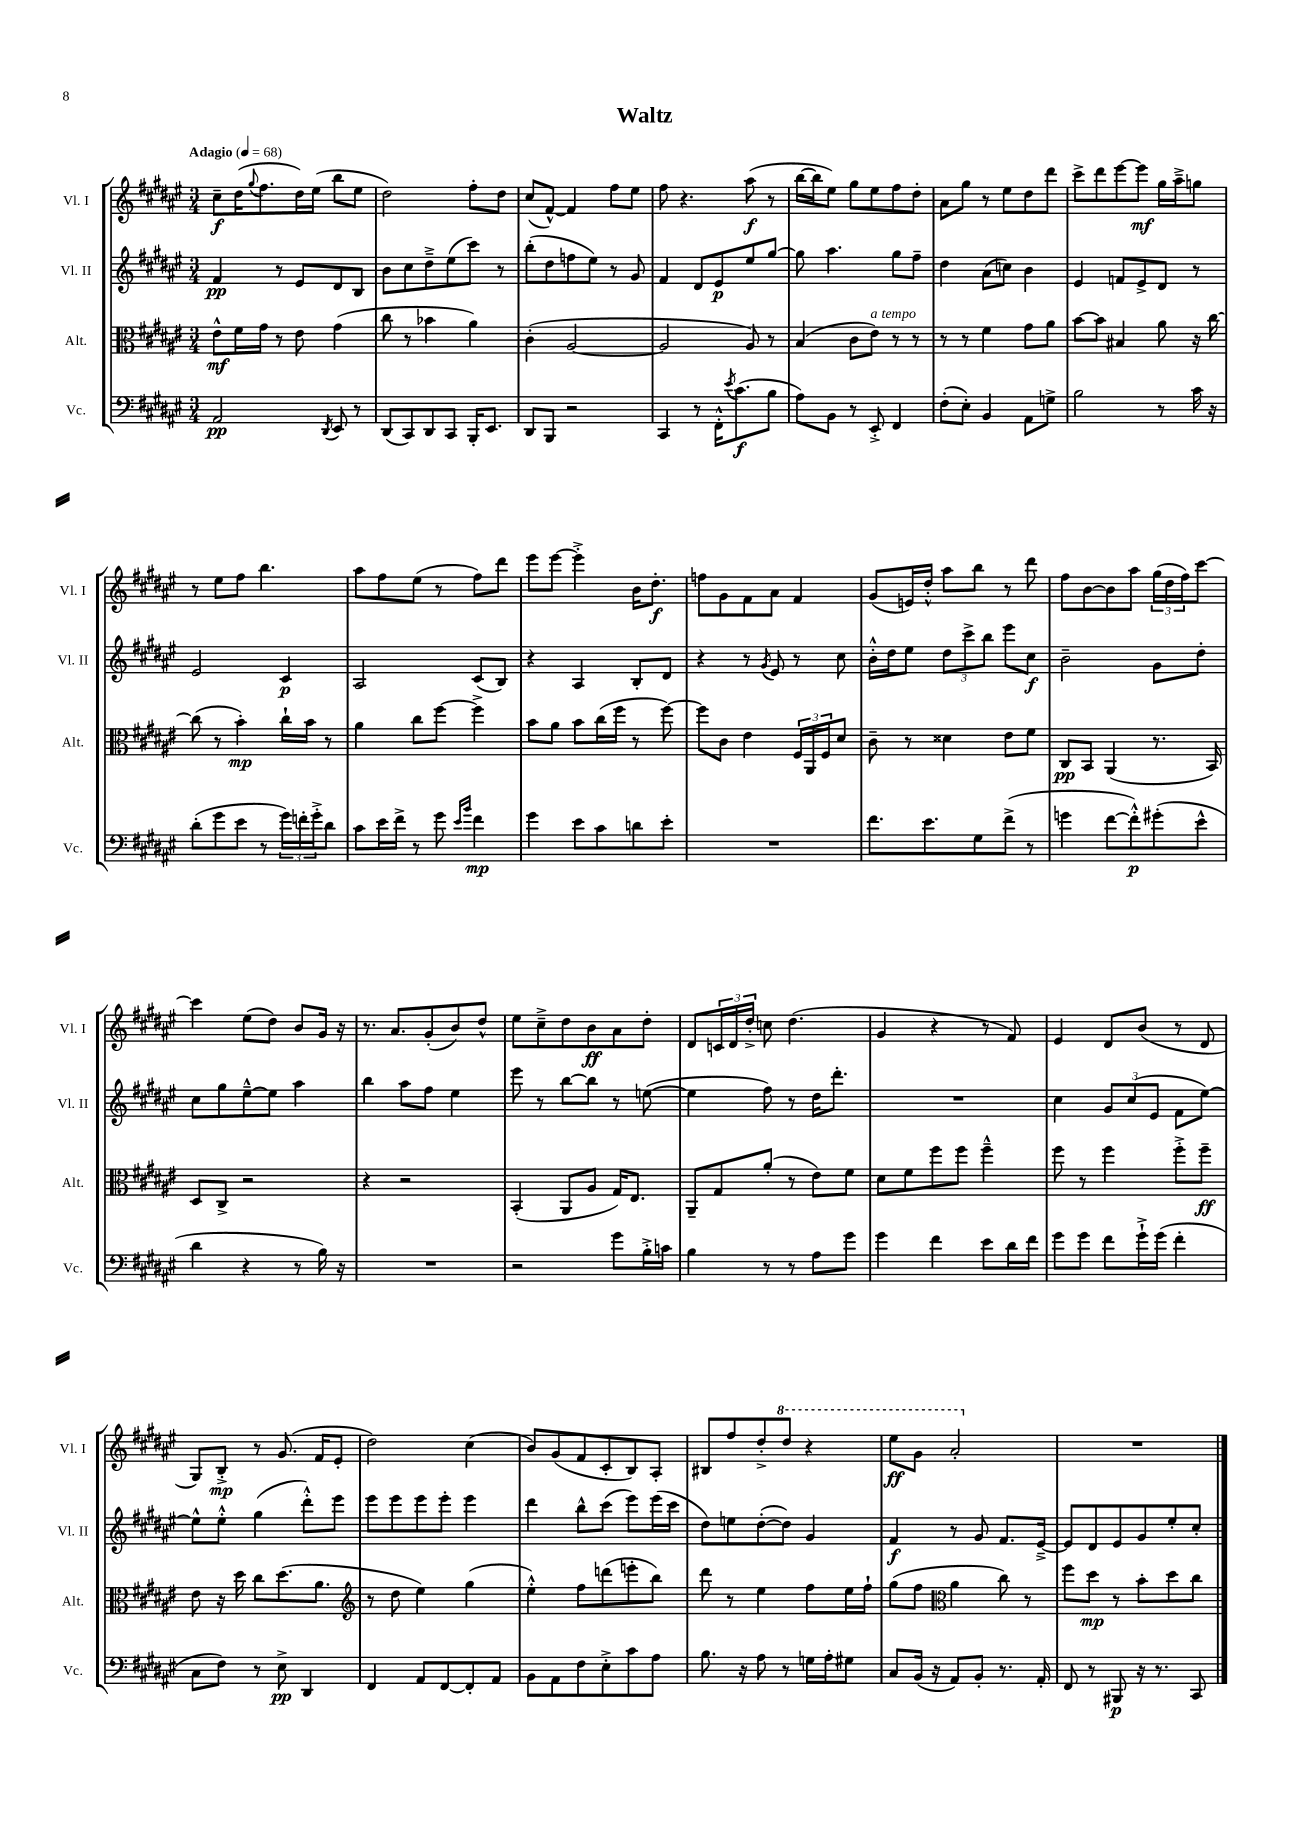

**kern	**dynam	**kern	**dynam	**kern	**dynam	**kern	**dynam
*part4	*part4	*part3	*part3	*part2	*part2	*part1	*part1
*staff4	*staff4	*staff3	*staff3	*staff2	*staff2	*staff1	*staff1
*I"Vc.	*	*I"Alt.	*	*I"Vl. II	*	*I"Vl. I	*
*I'Vc.	*	*I'Alt.	*	*I'Vl. II	*	*I'Vl. I	*
*clefF4	*	*clefC3	*	*clefG2	*	*clefG2	*
*k[f#c#g#d#a#e#]	*	*k[f#c#g#d#a#e#]	*	*k[f#c#g#d#a#e#]	*	*k[f#c#g#d#a#e#]	*
*M3/4	*	*M3/4	*	*M3/4	*	*M3/4	*
*MM68	*	*MM68	*	*MM68	*	*MM68	*
=1	=1	=1	=1	=1	=1	=1	=1
!	!	!	!	!	!	!LO:TX:a:B:t=Adagio	!
2AA#/	pp	8e#^^\L	mf	4f#/	pp	8cc#~\L	f
.	.	16f#\L	.	.	.	(16dd#\K	.
.	.	.	.	.	.	8qqgg#/	.
.	.	16g#\JJ	.	.	.	8.ff#\	.
.	.	8r	.	8r	.	.	.
.	.	8e#\	.	8e#/L	.	16dd#\L)	.
.	.	.	.	.	.	(16ee#\JJ	.
8qDD#/	.	.	.	.	.	.	.
8EE#/	.	(4g#\	.	8d#/	.	8bb\L	.
8r	.	.	.	8B/J	.	8ee#\J	.
=2	=2	=2	=2	=2	=2	=2	=2
(8DD#/L	.	8cc#\	.	8b\L	.	2dd#\)	.
8CC#/)	.	8r	.	8cc#\	.	.	.
8DD#/	.	4b-X\	.	8dd#~^\	.	.	.
8CC#/J	.	.	.	(8ee#\	.	.	.
16BBB'/KL	.	4a#\)	.	8ccc#\J)	.	8ff#'\L	.
8.EE#/J	.	.	.	.	.	.	.
.	.	.	.	8r	.	8dd#\J	.
=3	=3	=3	=3	=3	=3	=3	=3
8DD#/L	.	(4c#'\	.	(8bb'\L	.	(8cc#/L	.
8BBB/J	.	.	.	8dd#\	.	[8f#^^/J)	.
2r	.	[2A#/	.	8ffn\	.	4f#/]	.
.	.	.	.	8ee#\J)	.	.	.
.	.	.	.	8r	.	8ff#\L	.
.	.	.	.	8g#/	.	8ee#\J	.
=4	=4	=4	=4	=4	=4	=4	=4
4CC#/	.	2A#/]	.	4f#/	.	8ff#\	.
.	.	.	.	.	.	4.r	.
8r	.	.	.	8d#/L	.	.	.
16FF#'^^\KL	.	.	.	8e#/	p	.	.
8qe#/	.	.	.	.	.	.	.
(8.c#\	f	.	.	.	.	.	.
.	.	8A#/)	.	8ee#/	.	(8aa#\	f
8B\J	.	8r	.	[8gg#/J	.	8r	.
=5	=5	=5	=5	=5	=5	=5	=5
8A#\L)	.	(4B/	.	8gg#\]	.	[16bb\LL	.
.	.	.	.	.	.	16bb\J]	.
8BB\J	.	.	.	4.aa#\	.	8ee#\J)	.
8r	.	8c#\L	.	.	.	8gg#\L	.
!	!	!LO:TX:a:i:t=a tempo	!	!	!	!	!
8EE#'^/	.	8e#\J)	.	.	.	8ee#\	.
4FF#/	.	8r	.	8gg#\L	.	8ff#\	.
.	.	8r	.	8ff#~\J	.	8dd#'\J	.
=6	=6	=6	=6	=6	=6	=6	=6
(8F#'\L	.	8r	.	4dd#\	.	8a#\L	.
8E#'\J)	.	8r	.	.	.	8gg#\J	.
4BB/	.	4f#\	.	(8a#\L	.	8r	.
.	.	.	.	8ccn\J)	.	8ee#\L	.
8AA#\L	.	8g#\L	.	4b\	.	8dd#\	.
8Gn^\J	.	8a#\J	.	.	.	8ddd#\J	.
=7	=7	=7	=7	=7	=7	=7	=7
2B\	.	[8b\L	.	4e#/	.	8ccc#^\L	.
.	.	8b\J]	.	.	.	8ddd#\	.
.	.	4B#X/	.	8fn/L	.	[8eee#\	.
.	.	.	.	8e#^/	.	8eee#\J]	mf
8r	.	8a#\	.	8d#/J	.	16gg#\LL	.
.	.	.	.	.	.	16aa#~^\J	.
16c#\	.	16r	.	8r	.	8ggn\J	.
16r	.	[16cc#\	.	.	.	.	.
!!LO:LB:g=z
=8	=8	=8	=8	=8	=8	=8	=8
(8d#'\L	.	(8cc#\]	.	2e#/	.	8r	.
8g#\	.	8r	.	.	.	8ee#\L	.
8e#\J	.	4b'\)	mp	.	.	8ff#\J	.
8r	.	.	.	.	.	4.bb\	.
24g#\LL)	.	16cc#`\LL	.	4c#/	p	.	.
24fn'\	.	.	.	.	.	.	.
.	.	16b\JJ	.	.	.	.	.
24g#'^\J	.	.	.	.	.	.	.
8d#\J	.	8r	.	.	.	.	.
=9	=9	=9	=9	=9	=9	=9	=9
8c#\L	.	4a#\	.	2A#/	.	8aa#\L	.
16e#\L	.	.	.	.	.	8ff#\	.
16f#^\JJ	.	.	.	.	.	.	.
8r	.	8cc#\L	.	.	.	(8ee#\J	.
8g#\	.	[8ff#\J	.	.	.	8r	.
16qqe#/LL	.	.	.	.	.	.	.
16qqb/JJ	.	.	.	.	.	.	.
4f#\	mp	4ff#^\]	.	(8c#/L	.	8ff#\L)	.
.	.	.	.	8B/J)	.	8ddd#\J	.
=10	=10	=10	=10	=10	=10	=10	=10
4g#\	.	8b\L	.	4r	.	8eee#\L	.
.	.	8a#\J	.	.	.	[8eee#\J	.
8e#\L	.	8b\L	.	4A#/	.	4eee#'^\]	.
8c#\	.	(16cc#\L	.	.	.	.	.
.	.	16ff#\JJ	.	.	.	.	.
8dn\	.	8r	.	8B'/L	.	16b\KL	.
.	.	.	.	.	.	8.dd#'\J	f
8e#'\J	.	[8ff#\)	.	8d#/J	.	.	.
=11	=11	=11	=11	=11	=11	=11	=11
2.r	.	8ff#\L]	.	4r	.	8ffn\L	.
.	.	8c#\J	.	.	.	8g#\	.
.	.	4e#\	.	8r	.	8f#\	.
.	.	.	.	8qg#/	.	.	.
.	.	.	.	8e#/	.	8a#\J	.
.	.	24F#/LL	.	8r	.	4f#/	.
.	.	24AA#/	.	.	.	.	.
.	.	24F#/J	.	.	.	.	.
.	.	8d#/J	.	8cc#\	.	.	.
=12	=12	=12	=12	=12	=12	=12	=12
8.f#\L	.	8c#~\	.	16b'^^\LL	.	(8g#/L	.
.	.	.	.	16dd#\J	.	.	.
.	.	8r	.	8ee#\J	.	16en/L)	.
8.e#\	.	.	.	.	.	16dd#'^^/JJ	.
.	.	4d##X\	.	12dd#\L	.	8aa#\L	.
.	.	.	.	12ccc#^\	.	.	.
8G#\	.	.	.	.	.	8bb\J	.
.	.	.	.	12bb\J	.	.	.
(8f#^\J	.	8e#\L	.	8eee#\L	.	8r	.
8r	.	8f#\J	.	8cc#\J	f	8ddd#\	.
=13	=13	=13	=13	=13	=13	=13	=13
4gn\	.	8C#/L	pp	2b~\	.	8ff#\L	.
.	.	8BB/J	.	.	.	[8b\	.
[8f#\L	.	(4AA#/	.	.	.	8b\]	.
8f#'^^\])	p	.	.	.	.	8aa#\J	.
(8g#X'\	.	8.r	.	8g#\L	.	(24gg#\LL	.
.	.	.	.	.	.	24dd#\	.
.	.	.	.	.	.	24ff#\J)	.
8e#^^\J	.	.	.	8dd#'\J	.	[8ccc#\J	.
.	.	16BB/)	.	.	.	.	.
!!LO:LB:g=z
=14	=14	=14	=14	=14	=14	=14	=14
4d#\	.	8D#/L	.	8cc#\L	.	4ccc#\]	.
.	.	8C#^/J	.	8gg#\	.	.	.
4r	.	2r	.	[8ee#~^^\	.	(8ee#\L	.
.	.	.	.	8ee#\J]	.	8dd#\J)	.
8r	.	.	.	4aa#\	.	8b/L	.
16B\)	.	.	.	.	.	16g#/Jk	.
16r	.	.	.	.	.	16r	.
=15	=15	=15	=15	=15	=15	=15	=15
2.r	.	4r	.	4bb\	.	8.r	.
.	.	.	.	.	.	8.a#/L	.
.	.	2r	.	8aa#\L	.	.	.
.	.	.	.	8ff#\J	.	(8g#'/	.
.	.	.	.	4ee#\	.	8b/)	.
.	.	.	.	.	.	8dd#^^/J	.
=16	=16	=16	=16	=16	=16	=16	=16
2r	.	(4BB'/	.	8eee#\	.	8ee#\L	.
.	.	.	.	8r	.	8cc#~^\	.
.	.	8AA#/L	.	[8bb\L	.	8dd#\	.
.	.	8A#/J	.	8bb\J]	.	8b\	ff
8g#\L	.	16G#/KL)	.	8r	.	8a#\	.
.	.	8.E#/J	.	.	.	.	.
16B'^\L	.	.	.	([8een\	.	8dd#'\J	.
16cn\JJ	.	.	.	.	.	.	.
=17	=17	=17	=17	=17	=17	=17	=17
4B\	.	8AA#~/L	.	4ee\]	.	8d#/L	.
.	.	8G#/	.	.	.	24cn/L	.
.	.	.	.	.	.	24d#/	.
.	.	.	.	.	.	24dd#'^/JJ	.
8r	.	(8a#'/J	.	8ff#\)	.	8ccn\	.
8r	.	8r	.	8r	.	(4.dd#\	.
8A#\L	.	8e#\L)	.	16dd#\KL	.	.	.
.	.	.	.	8.ddd#'\J	.	.	.
8g#\J	.	8f#\J	.	.	.	.	.
=18	=18	=18	=18	=18	=18	=18	=18
4g#\	.	8d#\L	.	2.r	.	4g#/	.
.	.	8f#\	.	.	.	.	.
4f#\	.	8ff#\	.	.	.	4r	.
.	.	8ff#\J	.	.	.	.	.
8e#\L	.	4ff#~^^\	.	.	.	8r	.
16d#\L	.	.	.	.	.	8f#/)	.
16f#\JJ	.	.	.	.	.	.	.
=19	=19	=19	=19	=19	=19	=19	=19
8g#\L	.	8ff#\	.	4cc#\	.	4e#/	.
8g#\J	.	8r	.	.	.	.	.
8f#\L	.	4ff#\	.	12g#/L	.	8d#/L	.
.	.	.	.	(12cc#/	.	.	.
16g#`^\L	.	.	.	.	.	(8b/J	.
.	.	.	.	12e#/J	.	.	.
(16g#\JJ	.	.	.	.	.	.	.
4f#'\	.	8ff#'^\L	.	8f#\L	.	8r	.
.	.	8ff#~\J	ff	[8ee#\J)	.	8d#/	.
!!LO:LB:g=z
=20	=20	=20	=20	=20	=20	=20	=20
8C#\L	.	8e#\	.	8ee#^^\L]	.	8G#/L)	.
8F#\J)	.	16r	.	8ee#'^^\J	.	8B'^/J	mp
.	.	16dd#\	.	.	.	.	.
8r	.	8cc#\L	.	(4gg#\	.	8r	.
8E#^\	pp	(8.dd#\	.	.	.	(8.g#/	.
4DD#/	.	.	.	8ddd#'^^\L)	.	.	.
.	.	8.a#\J	.	.	.	16f#/KL	.
.	.	.	.	8eee#\J	.	8e#'/J	.
=21	=21	=21	=21	=21	=21	=21	=21
*	*	*clefG2	*	*	*	*	*
4FF#/	.	8r	.	8eee#\L	.	2dd#\)	.
.	.	8dd#\	.	8eee#\	.	.	.
8AA#/L	.	4ee#\)	.	8eee#\	.	.	.
[8FF#/	.	.	.	8eee#'\J	.	.	.
8FF#'/]	.	(4gg#\	.	4eee#\	.	(4cc#\	.
8AA#/J	.	.	.	.	.	.	.
=22	=22	=22	=22	=22	=22	=22	=22
8BB\L	.	4ee#'^^\)	.	4ddd#\	.	8b/L)	.
8AA#\	.	.	.	.	.	(8g#/	.
8F#\	.	8ff#\L	.	8bb^^\L	.	8f#/	.
8E#'^\	.	(8dddn\	.	(8ccc#\J	.	8c#'/	.
8c#\	.	8eeen'\	.	8eee#\L)	.	8B/)	.
8A#\J	.	8bb\J)	.	(16eee#\L	.	8A#'/J	.
.	.	.	.	16ccc#\JJ	.	.	.
=23	=23	=23	=23	=23	=23	=23	=23
8.B\	.	8ddd#\	.	8dd#\L)	.	8B#X/L	.
.	.	8r	.	8een\	.	8ff#/	.
16r	.	.	.	.	.	.	.
8A#\	.	4ee#\	.	([8dd#'\	.	8dd#'^/	.
*	*	*	*	*	*	*8va	*
8r	.	.	.	8dd#\J])	.	8ddd#/J	.
16Gn\LL	.	8ff#\L	.	4g#/	.	4r	.
16A#'\J	.	.	.	.	.	.	.
8G#X\J	.	16ee#\L	.	.	.	.	.
.	.	16ff#`\JJ	.	.	.	.	.
=24	=24	=24	=24	=24	=24	=24	=24
8C#/L	.	(8gg#\L	.	4f#/	f	8eee#\L	ff
(16BB/Jk	.	8ff#\J	.	.	.	8gg#\J	.
16r	.	.	.	.	.	.	.
*	*	*clefC3	*	*	*	*	*
8AA#/L)	.	4a#\	.	8r	.	2aa#'/	.
8BB'/J	.	.	.	8g#/	.	.	.
8.r	.	8cc#\)	.	8.f#/L	.	.	.
.	.	8r	.	.	.	.	.
16AA#'/	.	.	.	[16e#~^/Jk	.	.	.
=25	=25	=25	=25	=25	=25	=25	=25
*	*	*	*	*	*	*X8va	*
8FF#/	.	8ff#\L	.	8e#/L]	.	2.r	.
8r	.	8dd#\J	mp	8d#/	.	.	.
8BBB#X/	p	8r	.	8e#/	.	.	.
16r	.	8b'\L	.	8g#/	.	.	.
8.r	.	.	.	.	.	.	.
.	.	8dd#\	.	8ee#'/	.	.	.
8CC#/	.	8cc#\J	.	8cc#'/J	.	.	.
==	==	==	==	==	==	==	==
*-	*-	*-	*-	*-	*-	*-	*-
